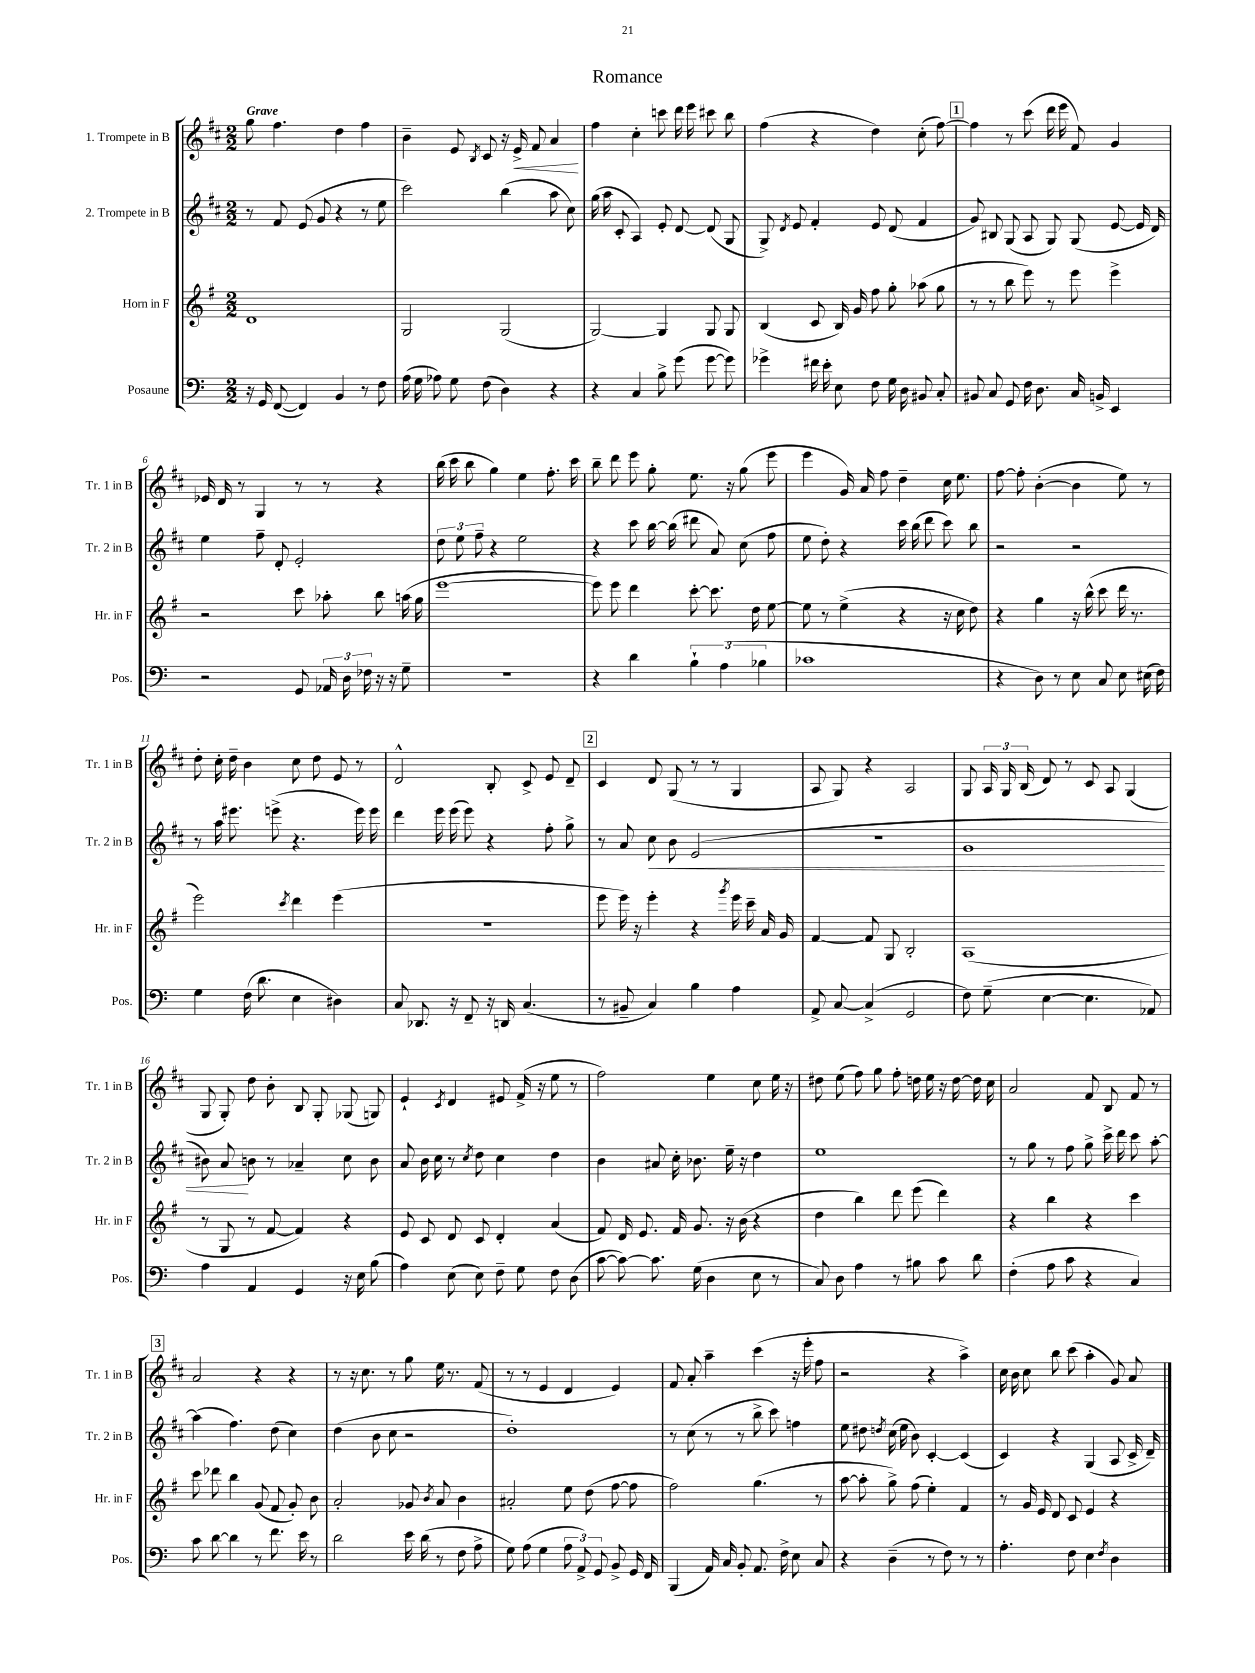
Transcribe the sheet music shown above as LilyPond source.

\header { title = "Romance" }
<<
\new StaffGroup <<
\new Staff = "s0" \with { instrumentName = "1. Trompete in B" shortInstrumentName = "Tr. 1 in B" } {
    \clef treble \key d \major \numericTimeSignature \time 2/2 \tempo "Grave"
    \autoBeamOff g''8 fis''4. d''4 fis''4 |
    b'4-- e'8 \acciaccatura { b8 } cis'8 r16 e'16->\< fis'8 a'4\! |
    fis''4 cis''4-. c'''8 d'''16 e'''16 cis'''8 b''8 |
    fis''4( r4 d''4) cis''8-.( fis''8~) |
    \mark \markup { \box "1" } fis''4 r8 cis'''8( d'''16 e'''16 fis'8) g'4 |
    ees'16 d'16 r8 g4 r8 r8 r4 |
    b''16( cis'''16 b''8 g''4) e''4 fis''8.-. cis'''16 |
    b''8-- d'''8 e'''8 g''8-. e''8. r16 g''8( e'''8 |
    e'''4 g'16) a'16 fis''8 d''4-- cis''16 e''8. |
    fis''8~ fis''8-. b'4~-.( b'4 e''8) r8 |
    d''8-. cis''16-. d''16-- b'4 cis''8 d''8 e'8 r8 |
    d'2-^ b8-. cis'8-> e'8 d'8-- |
    \mark \markup { \box "2" } cis'4 d'8 g8( r8 r8 g4 |
    a8 g8) r4 a2 |
    g8 \tuplet 3/2 { a16 g16 b16( } d'8) r8 cis'8 a8 g4( |
    g8 g8-.) d''8 b'8-. b8 g8-. ges8( g8) |
    e'4-! \acciaccatura { cis'8 } d'4 eis'8 fis'16->( r16 e''8 r8 |
    fis''2) e''4 cis''8 e''16 r16 |
    dis''8 e''8( fis''8) g''8 fis''8-. d''16 e''16 r16 d''16~ d''16 cis''16 |
    a'2 fis'8 b8 fis'8 r8 |
    \mark \markup { \box "3" } a'2 r4 r4 |
    r8 r16 cis''8. r8 g''8 e''16 r8. fis'8( |
    r8 r8 e'4 d'4 e'4) |
    fis'8 a'8-. a''4-- cis'''4( r16 e'''16-. fis''8 |
    r2 r4 a''4->) |
    cis''16 b'16 cis''8 b''8 cis'''8( a''4-. g'8) a'8 \bar "|." |
}
\new Staff = "s1" \with { instrumentName = "2. Trompete in B" shortInstrumentName = "Tr. 2 in B" } {
    \clef treble \key d \major \numericTimeSignature \time 2/2
    \autoBeamOff r8 fis'8 e'8( g'8 r4 r8 e''8 |
    cis'''2) b''4( a''8 cis''8) |
    g''16( a''16 cis'8-. a4) e'8-. d'8~ d'8( g8 |
    g8->) \acciaccatura { d'8 } e'8 fis'4-. e'8 d'8( fis'4 |
    \mark \markup { \box "1" } g'8) bis8 g8( a8 g8) g8( e'8~ e'16 d'16) |
    e''4 fis''8-- d'8-. e'2-. |
    \tuplet 3/2 { d''8 e''8 fis''8-- } r4 e''2 |
    r4 cis'''8 b''16~ b''16( dis'''8 a'8) cis''8( fis''8 |
    e''8 d''8-.) r4 cis'''16 b''16( d'''8 cis'''8) b''8 |
    r2 r2 |
    r8 a''16 eis'''8. e'''8->( r4. e'''16) e'''16 |
    d'''4 e'''16 e'''16( e'''8) r4 fis''8-. g''8-> |
    \mark \markup { \box "2" } r8 a'8 cis''8\< b'8 e'2( |
    R1 |
    g'1 |
    bis'8) a'8\! b'8 r8 aes'4-- cis''8 b'8 |
    a'8 b'16 cis''16 r8 \acciaccatura { cis''8 } d''8 cis''4 d''4 |
    b'4 ais'8 cis''16-. bes'8. e''16-- r16 d''4 |
    e''1 |
    r8 g''8 r8 fis''8 g''8-> cis'''16-> d'''16 cis'''8 a''8~-. |
    \mark \markup { \box "3" } a''4( fis''4.) d''8( cis''4) |
    d''4( b'8 cis''8 r2 |
    d''1-.) |
    r8 cis''8( r8 r8 b''8-> cis'''8) f''4 |
    e''8 dis''8 \acciaccatura { d''8 } cis''16( e''16 b'8) cis'4~-. cis'4( |
    cis'4) r4 g4( a8 cis'16-> d'16--) \bar "|." |
}
\new Staff = "s2" \with { instrumentName = "Horn in F" shortInstrumentName = "Hr. in F" } {
    \clef treble \key g \major \numericTimeSignature \time 2/2
    \autoBeamOff d'1 |
    g2 g2( |
    g2~) g4 g8 g8 |
    b4( c'8 b16) g'16 fis''8 g''8-. aes''8( g''8 |
    \mark \markup { \box "1" } r8 r8 b''8 e'''8) r8 e'''8 e'''4-> |
    r2 c'''8 aes''8-. b''8 a''16( g''16 |
    e'''1~ |
    e'''8) e'''8 d'''4 c'''8~-. c'''8. d''16 e''8~ |
    e''8 r8 e''4->( r4 r16 c''16 d''8) |
    r4 g''4 r16 b''16-^( c'''8 d'''16 r8. |
    e'''2) \acciaccatura { c'''8 } d'''4 e'''4( |
    r1 |
    \mark \markup { \box "2" } e'''8 e'''16) r16 e'''4-. r4 \acciaccatura { g'''8 } e'''16 c'''16-- a'16 g'16 |
    fis'4~ fis'8 g8 b2-. |
    a1( |
    r8 g8 r8 fis'8~ fis'4) r4 |
    e'8 c'8 d'8 c'8 d'4-. a'4( |
    fis'8) d'16 e'8. fis'16 g'8. r16 b'16( r4 |
    d''4 b''4) d'''8 e'''8( d'''4) |
    r4 b''4 r4 c'''4 |
    \mark \markup { \box "3" } c'''8 des'''8 b''4 g'8( fis'8 g'8-.) b'8 |
    a'2-. ges'8 \acciaccatura { b'8 } a'8 b'4 |
    ais'2-. e''8 d''8( fis''8~ fis''8 |
    fis''2) g''4.( r8 |
    a''8~ a''8-. g''8->) fis''8( e''4-.) fis'4 |
    r8 g'16 e'16 d'8 c'8 e'4 r4 \bar "|." |
}
\new Staff = "s3" \with { instrumentName = "Posaune" shortInstrumentName = "Pos." } {
    \clef bass \key c \major \numericTimeSignature \time 2/2
    \autoBeamOff r16 g,16 f,8~( f,4) b,4 r8 f8 |
    a16( g16 aes8) g8 f8( d4) r4 |
    r4 c4 b8-> g'8( g'8~ g'8) |
    ges'4-> fis'16 e'16-. e8 f8 g16 d16 bis,8 c8-. |
    \mark \markup { \box "1" } bis,8 c8 g,8 f16 d8. c16 b,16-> e,4 |
    r2 g,8 \tuplet 3/2 { aes,16 d16 fes16 } r16 r16 g8-- |
    r1 |
    r4 d'4 \tuplet 3/2 { b4-! a4( bes4 } |
    ces'1 |
    r4 d8) r8 e8 c8 e8 eis16( f16) |
    g4 f16( d'8. e4 dis4) |
    c8 des,8. r16 f,8-- r16 d,16 c4.( |
    \mark \markup { \box "2" } r8 bis,8-- c4) b4 a4 |
    a,8-> c8~ c4->( g,2 |
    f8) g8--( e4~ e4. aes,8) |
    a4 a,4 g,4 r16 e16 b8( |
    a4) e8( e8) f8-- g8 f8 d8( |
    c'8~ c'8~) c'8. g16( d4 e8 r8 |
    c8) d8 a4 r8 bis8 c'8 d'8 |
    f4-.( a8 c'8 r4 c4) |
    \mark \markup { \box "3" } c'8 d'8~ d'4 r8 f'8. e'16 r8 |
    d'2 e'16 d'16( r8 f8 a8-> |
    g8) a8( g4 \tuplet 3/2 { a8 a,8->) g,8 } b,8-> g,16 f,16 |
    b,,4( a,16) c16 b,8-. a,8. f16-> e8 c8 |
    r4 d4--( r8 f8) r8 r8 |
    a4.-. f8 e4 \acciaccatura { f8 } d4 \bar "|." |
}
>>
>>
